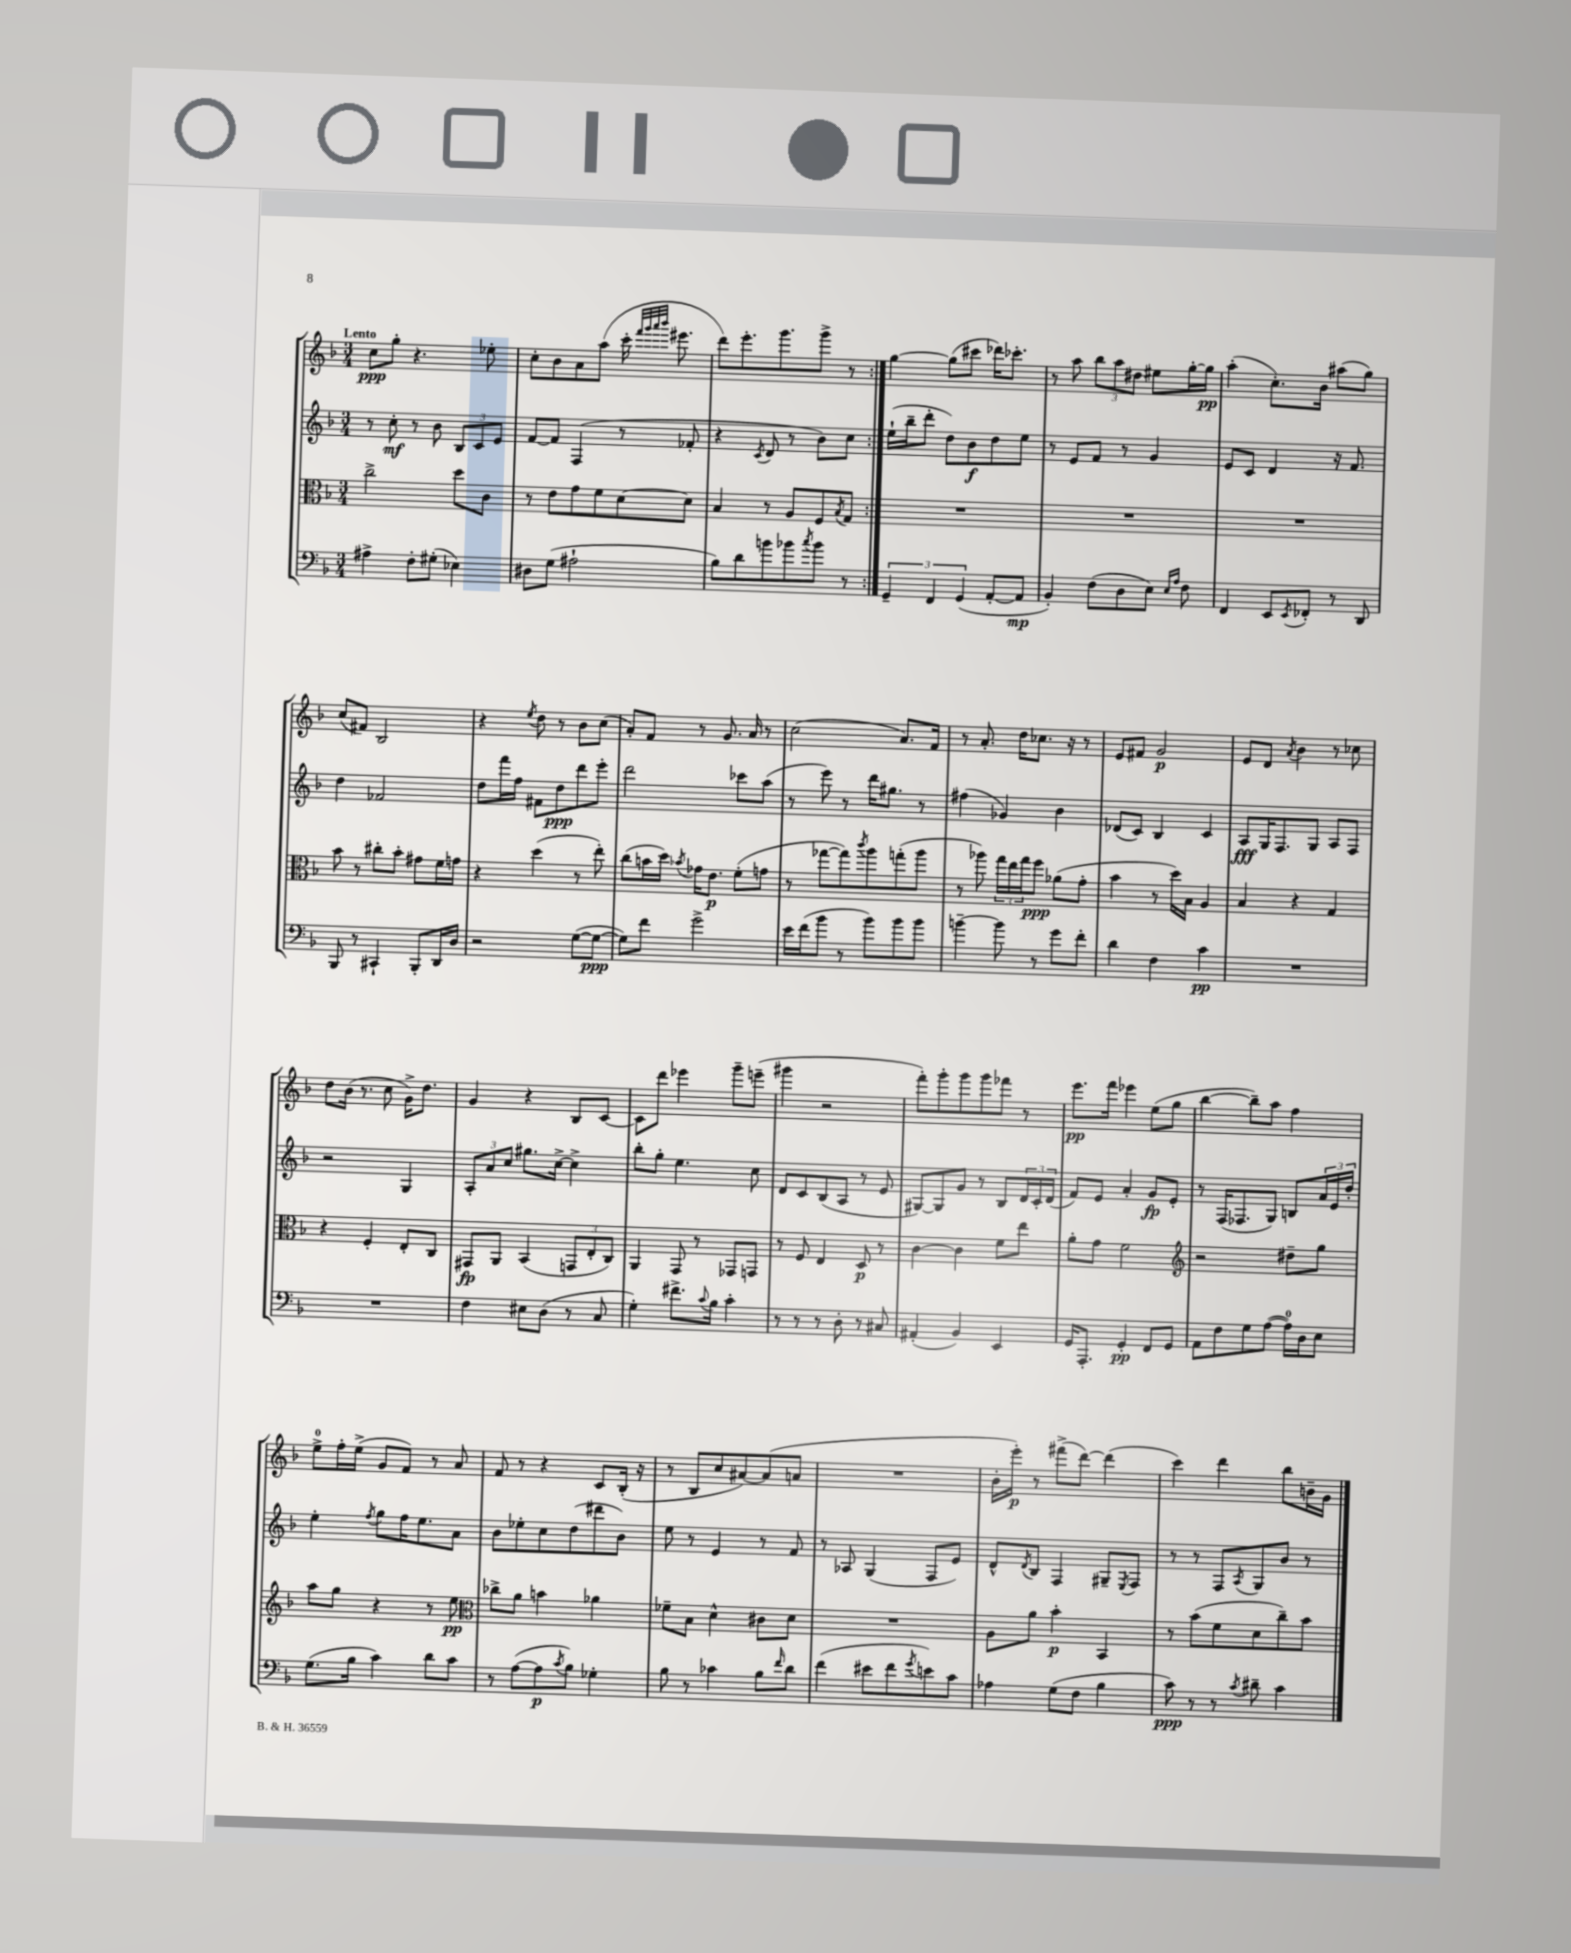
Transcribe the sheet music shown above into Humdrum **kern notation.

**kern	**kern	**kern	**kern
*staff4	*staff3	*staff2	*staff1
*clefF4	*clefC3	*clefG2	*clefG2
*k[b-]	*k[b-]	*k[b-]	*k[b-]
*M3/4	*M3/4	*M3/4	*M3/4
4A#^	2cc^	8r	8cc
.	.	8cc'	8gg'
8F'	.	8r	4.r
(8G#'	.	8b-	.
4E-)	8dd	12B-	.
.	.	12c	.
.	8c	.	8ee-'
.	.	12e	.
=	=	=	=
8D#	8r	[8f	8cc'
(8G	8e	8f]	8b-
2A#`	8g	(4F	8a
.	8f	.	(8aa
.	[8d	8r	16ccc'
.	.	.	32qqfff
.	.	.	32qqggg
.	.	.	32qqaaa
.	.	.	32qqbbb-
.	.	.	8.eee#
.	8d]	8f-'	.
=	=	=	=
8B-)	4B-	4r	8ddd)
8d	.	.	8.eee'
.	.	8qc	.
8b	8r	8d	.
.	.	.	8.ggg
8b-	8A	8r	.
8qcc	.	.	.
8b-	8F	8b-)	8ggg^
.	8qB-	.	.
8r	8G	8cc	8r
=:|!	=:|!	=:|!	=:|!
6GG~	2.r	(16ee`	[4gg
.	.	16bb-~	.
.	.	8ddd'	.
6FF	.	.	.
.	.	8dd)	(8gg]
(6GG	.	.	.
.	.	8b-	8ccc#
[8AA'	.	8dd	16ddd-)
.	.	.	8.ccc-'
8AA]	.	8ee	.
=	=	=	=
4BB-')	2.r	8r	8r
.	.	8e	8aa
(8F	.	8f	12bb-
.	.	.	12aa
8D	.	8r	.
.	.	.	12dd#
8E)	.	4g	8ee#
16qqE	.	.	.
16qqA	.	.	.
8F	.	.	[16gg'
.	.	.	16gg]
=	=	=	=
4FF	2.r	8e	(4aa'
.	.	8c	.
8EE	.	4d	8.cc')
8qEE	.	.	.
8FF-'	.	.	.
.	.	.	16b-
8r	.	16r	(8aa#
.	.	8.f	.
8DD	.	.	8gg)
=	=	=	=
8BBB-	8b-	4dd	(8cc
8r	8r	.	8f#)
4CC#`	8cc#'	2f-	2B-
.	8b-'	.	.
8BBB-'	8g#	.	.
16DD	16f	.	.
16D	16g	.	.
=	=	=	=
2r	4r	8dd	4r
.	.	16fff	.
.	.	16ff	.
.	.	.	8qee
.	(4dd	8f#	8dd
.	.	8dd	8r
([8G	8r	8ddd	8b-
8G_	8ee')	8eee'	(8cc
=	=	=	=
8G])	(8cc	2ddd	8a')
8f	16b	.	8f
.	16dd)	.	.
.	8qb-	.	.
2g^	16g-	.	8r
.	8.e	.	.
.	.	.	8.g
.	(8f'	8ccc-	.
.	.	.	16a
.	8g	(8aa	8r
=	=	=	=
16e	8r	8r	(2cc
(16f	.	.	.
8b-	[8gg-	8eee)	.
8r	8gg-])	8r	.
.	8qccc	.	.
8b-)	8aa	16ddd	.
.	.	8.gg#	.
8b-	(8gg'	.	8.a)
8b-	8aa	8r	.
.	.	.	16f
=	=	=	=
[4b~	8r	(4ff#	8r
.	8aa-)	.	8.a'
8b]	24gg	4g-)	.
.	24ee	.	.
.	.	.	16dd
.	24gg	.	.
8r	8ff	.	8.cc-
8g	(8a-	4b-	.
.	.	.	16r
8f'	8g'	.	8r
=	=	=	=
4d	4b-	(8d-	8e
.	.	8c)	8f#
4F	8r	4B-	2g
.	16dd)	.	.
.	16B-	.	.
4c	4A	4c	.
=	=	=	=
2.r	4B-	8A	8e
.	.	16G	8d
.	.	8.F	.
.	.	.	8qa
.	4r	.	4b-
.	.	8G	.
.	4G	8A	8r
.	.	8F	8cc-
=	=	=	=
2.r	4r	2r	8dd
.	.	.	(16b-
.	.	.	8.r
.	4F'	.	.
.	.	.	8cc
.	8E'	4G	16g^)
.	.	.	8.dd
.	8C	.	.
=	=	=	=
4F	8GG#	12A'	4g
.	.	12a	.
.	8AA	.	.
.	.	12cc	.
8E#	(4BB-	8.gg#	4r
(8D	.	.	.
.	.	[16cc^	.
8r	12GG	4cc^]	8B-
.	12E'	.	.
8C	.	.	[8c
.	12C)	.	.
=	=	=	=
4G')	4AA	8bb-'	8c]
.	.	8gg'	8ddd
8.f#^	8GG	4.ee	4eee-
.	8r	.	.
8qqc	.	.	.
16B-	.	.	.
4c'	8GG-	.	8ggg~
.	8GG	8cc	(8eee~
=	=	=	=
8r	8r	8d	4ggg#
8r	8F	8c	.
8r	4E	(8B-	2r
8D'	.	8A	.
8r	8D	8r	.
8C#	8r	8e	.
=	=	=	=
(4AA#'	[4c	[8G#)	8fff')
.	.	8G#]	8ggg'
4BB-)	4c]	8g	8ggg
.	.	8r	8ggg
4EE	8f	8B-	8fff-
.	8ee	24d	8r
.	.	24c'	.
.	.	(24d	.
=	=	=	=
16GG	8a'	8f)	8.eee
8.AAA'	.	.	.
.	8g	8e	.
.	.	.	16fff
4GG'	2f	4a'	4eee-
8FF	.	8g	(8ee
8GG	.	8e'	8gg
=	=	=	=
*	*clefG2	*	*
8AA	2r	8r	[4bb-
8F	.	(16F	.
.	.	8.F-	.
8G	.	.	8bb-~])
([8A	.	8G)	8aa
16A])	8dd#~	8B	4ff
16D	.	.	.
8E	8gg	24a	.
.	.	24e	.
.	.	24dd'	.
=	=	=	=
(8.G	8aa	4ee'	8ee^
.	8gg	.	16ff'
16B-	.	.	(16ee^
.	.	8qff	.
4c)	4r	8gg	8g
.	.	16ff	8f)
.	.	8.ee	.
8d	8r	.	8r
8c	8ee	8a	8a
=	=	=	=
*	*clefC3	*	*
8r	8cc-^	8b-	8f
([8A	8a	8ee-'	8r
8A]	4b	8cc	4r
8qc	.	.	.
8B-)	.	(8dd	.
4G-'	4a-	8ddd#	8c
.	.	8b-)	(16B-'
.	.	.	16r
=	=	=	=
8B-	8f-~	8ee	8r
8r	8B-	8r	8B-
4c-	4d^^	4e	8cc
.	.	.	[8a#)
8B-	8c#	8r	(8a#]
16qqf	.	.	.
8d	8d	8f	8a
=	=	=	=
(4f	2.r	8r	2.r
.	.	8A-	.
8e#	.	(4G	.
8f	.	.	.
8qg	.	.	.
8e)	.	8F	.
8c	.	8e)	.
=	=	=	=
4A-	8A	8d^^	16b-'
.	.	.	16eee')
.	.	8qd	.
.	8a	8B-	8r
(8G	4b-'	4F	(8fff#^
8F	.	.	[8ddd)
4B-	4BB-	8G#~	(4ddd]
.	.	8qE	.
.	.	8F	.
=	=	=	=
8c)	8r	8r	4ccc)
8r	(8b-	8r	.
8r	8f	8F	4ddd
8qc	.	8qA	.
8d#~	8d	8G	.
4c	8cc~)	8b-	8bb-
.	8b-	8r	16b~
.	.	.	16g
==	==	==	==
*-	*-	*-	*-
